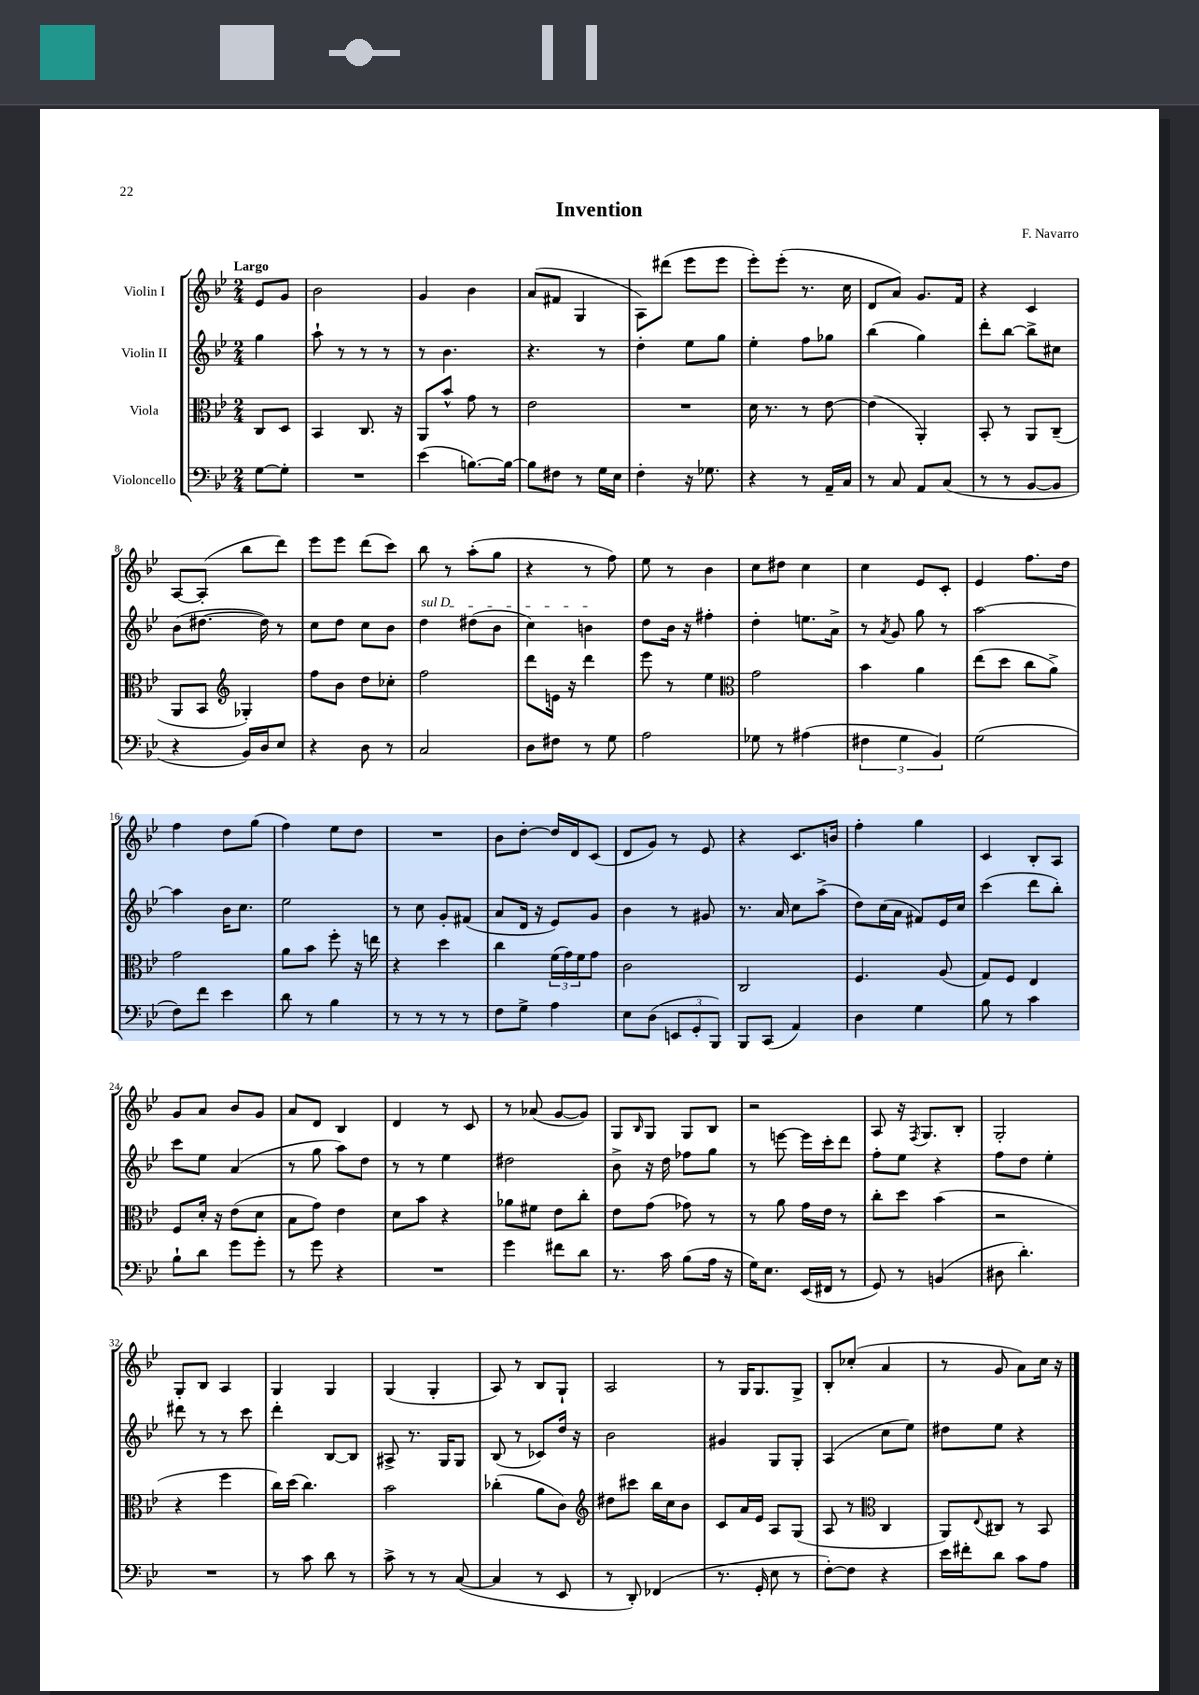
\header { title = "Invention" composer = "F. Navarro" }
<<
\new StaffGroup <<
\new Staff = "s0" \with { instrumentName = "Violin I" } {
    \clef treble \key bes \major \numericTimeSignature \time 2/4 \partial 4 \tempo "Largo"
    ees'8 g'8 |
    bes'2 |
    g'4 bes'4 |
    a'8( fis'8 g4 |
    a8) dis'''8( ees'''8 ees'''8 |
    ees'''8-.) ees'''8-.( r8. c''16 |
    d'8 a'8) g'8. f'16 |
    r4 c'4 |
    a8~ a8-.( bes''8 d'''8) |
    ees'''8 ees'''8 d'''8( c'''8) |
    bes''8 r8 a''8-.( g''8 |
    r4 r8 f''8) |
    ees''8 r8 bes'4 |
    c''8 dis''8 c''4 |
    c''4 ees'8 c'8-. |
    ees'4 f''8. d''16 |
    f''4 d''8 g''8( |
    f''4) ees''8 d''8 |
    R2 |
    bes'8 d''8~-. d''16 d'16 c'8( |
    d'8 g'8) r8 ees'8 |
    r4 c'8. b'16 |
    f''4-. g''4 |
    c'4 bes8-. a8 |
    g'8 a'8 bes'8 g'8 |
    a'8 d'8 bes4 |
    d'4 r8 c'8 |
    r8 aes'8( g'8~ g'8) |
    g8 \grace { bes16 } g8 g8 bes8 |
    r2 |
    a8 r16 \acciaccatura { f8 } g8. bes8-. |
    g2-. |
    g8-. bes8 a4 |
    g4 g4 |
    g4( g4-. |
    a8) r8 bes8 g8-! |
    a2 |
    r8 g16 g8. g8-> |
    bes8-. ces''8-.( a'4 |
    r8 g'8 a'8) c''16 r16 \bar "|." |
}
\new Staff = "s1" \with { instrumentName = "Violin II" } {
    \clef treble \key bes \major \numericTimeSignature \time 2/4 \partial 4
    g''4 |
    a''8-! r8 r8 r8 |
    r8 bes'4. |
    r4. r8 |
    d''4-. ees''8 g''8 |
    ees''4-. f''8 ges''8 |
    bes''4( g''4) |
    d'''8-. bes''8~ bes''8-> cis''8 |
    bes'8( dis''8.~ dis''16) r8 |
    c''8 d''8 c''8 bes'8 |
    \once \override TextSpanner.bound-details.left.text = \markup { \italic "sul D" } d''4\startTextSpan dis''8( bes'8 |
    c''4) b'4\stopTextSpan |
    d''8 bes'16 r16 fis''4-. |
    d''4-. e''8. a'16-> |
    r8 \acciaccatura { a'8 } g'8 g''8 r8 |
    a''2~ |
    a''4 bes'16 c''8. |
    ees''2 |
    r8 c''8 g'8-. fis'8( |
    a'8 d'16 r16 ees'8) g'8 |
    bes'4 r8 gis'8 |
    r8. a'16 c''8 a''8->( |
    d''8) c''16( a'16 fis'8) ees'16 c''16 |
    c'''4( d'''8 bes''8-.) |
    c'''8 ees''8 a'4( |
    r8 g''8 a''8) d''8 |
    r8 r8 ees''4 |
    dis''2 |
    bes'8-> r16 d''16 fes''8 g''8 |
    r8 e'''8~ e'''16 c'''16-. d'''8 |
    f''8-. ees''8 r4 |
    f''8 d''8 ees''4-. |
    dis'''8 r8 r8 c'''8 |
    d'''4-. bes8~ bes8 |
    ais8-> r8. g16 g8 |
    bes8( r8 ces'8) d''16 r16 |
    bes'2 |
    gis'4 g8 g8-. |
    a4( c''8 ees''8) |
    dis''8 ees''8 r4 \bar "|." |
}
\new Staff = "s2" \with { instrumentName = "Viola" } {
    \clef alto \key bes \major \numericTimeSignature \time 2/4 \partial 4
    c8 d8 |
    bes,4 c8. r16 |
    a,8 bes'8-^ g'8 r8 |
    ees'2 |
    R2 |
    d'16 r8. r8 ees'8~ |
    ees'4( a,4-.) |
    bes,8-. r8 a,8 c8--( |
    a,8 bes,8 \clef treble ges4-.) |
    f''8 bes'8 d''8 ces''8-. |
    f''2 |
    d'''8 e'16 r16 d'''4 |
    ees'''8 r8 ees''4 |
    \clef alto g'2 |
    bes'4 a'4 |
    ees''8( d''8 c''8 a'8->) |
    g'2 |
    a'8 bes'8 f''8-. r16 e''16 |
    r4 d''4 |
    c''4 \tuplet 3/2 { f'16( g'16) f'16 } g'8 |
    c'2 |
    c2 |
    f4. a8( |
    g8) f8 ees4 |
    f8 d'16-. r16 ees'8( d'8 |
    bes8 g'8) ees'4 |
    d'8 bes'8 r4 |
    aes'8 fis'8 ees'8 c''8-. |
    ees'8 g'8( ges'8) r8 |
    r8 a'8 g'16 ees'16 r8 |
    c''8-. d''8 bes'4( |
    r2 |
    r4 f''4 |
    c''16) d''16( c''4.) |
    bes'2 |
    ces''4-.( a'8 c'8) |
    \clef treble dis''8 cis'''8 bes''16 c''16 bes'8 |
    c'8 a'16 ees'16 a8 g8( |
    a8 r8 \clef alto c4 |
    a,8) \appoggiatura { ees8 } cis8 r8 bes,8 \bar "|." |
}
\new Staff = "s3" \with { instrumentName = "Violoncello" } {
    \clef bass \key bes \major \numericTimeSignature \time 2/4 \partial 4
    g8~ g8-. |
    R2 |
    ees'4( b8.~) b16~ |
    b8 fis8 r8 g16 ees16 |
    f4-. r16 ges8. |
    r4 r8 a,16-- c16 |
    r8 c8 a,8 c8( |
    r8 r8 bes,8~ bes,8 |
    r4 bes,16) d16 ees8 |
    r4 d8 r8 |
    c2 |
    d8 fis8 r8 g8 |
    a2 |
    ges8 r8 ais4( |
    \tuplet 3/2 { fis4 g4 bes,4) } |
    g2( |
    f8) f'8 ees'4 |
    d'8 r8 bes4 |
    r8 r8 r8 r8 |
    f8 g8-> a4 |
    ees8 d8( \tuplet 3/2 { e,8 g,8-. bes,,8) } |
    bes,,8 c,8( a,4) |
    d4 g4 |
    bes8 r8 c'4 |
    bes8-! d'8 g'8 g'8-. |
    r8 g'8 r4 |
    R2 |
    g'4 fis'8 d'8 |
    r8. c'16 bes8( a16 r16 |
    g16) ees8. ees,16( fis,16 r8 |
    g,8) r8 b,4( |
    dis8 d'4.-.) |
    R2 |
    r8 c'8 d'8 r8 |
    c'8-> r8 r8 c8~( |
    c4 r8 ees,8 |
    r8 d,8-.) fes,4( |
    r8. g,16-. ees8 r8 |
    f8~-.) f8 r4 |
    ees'16 fis'16-. d'8 c'8 a8 \bar "|." |
}
>>
>>
